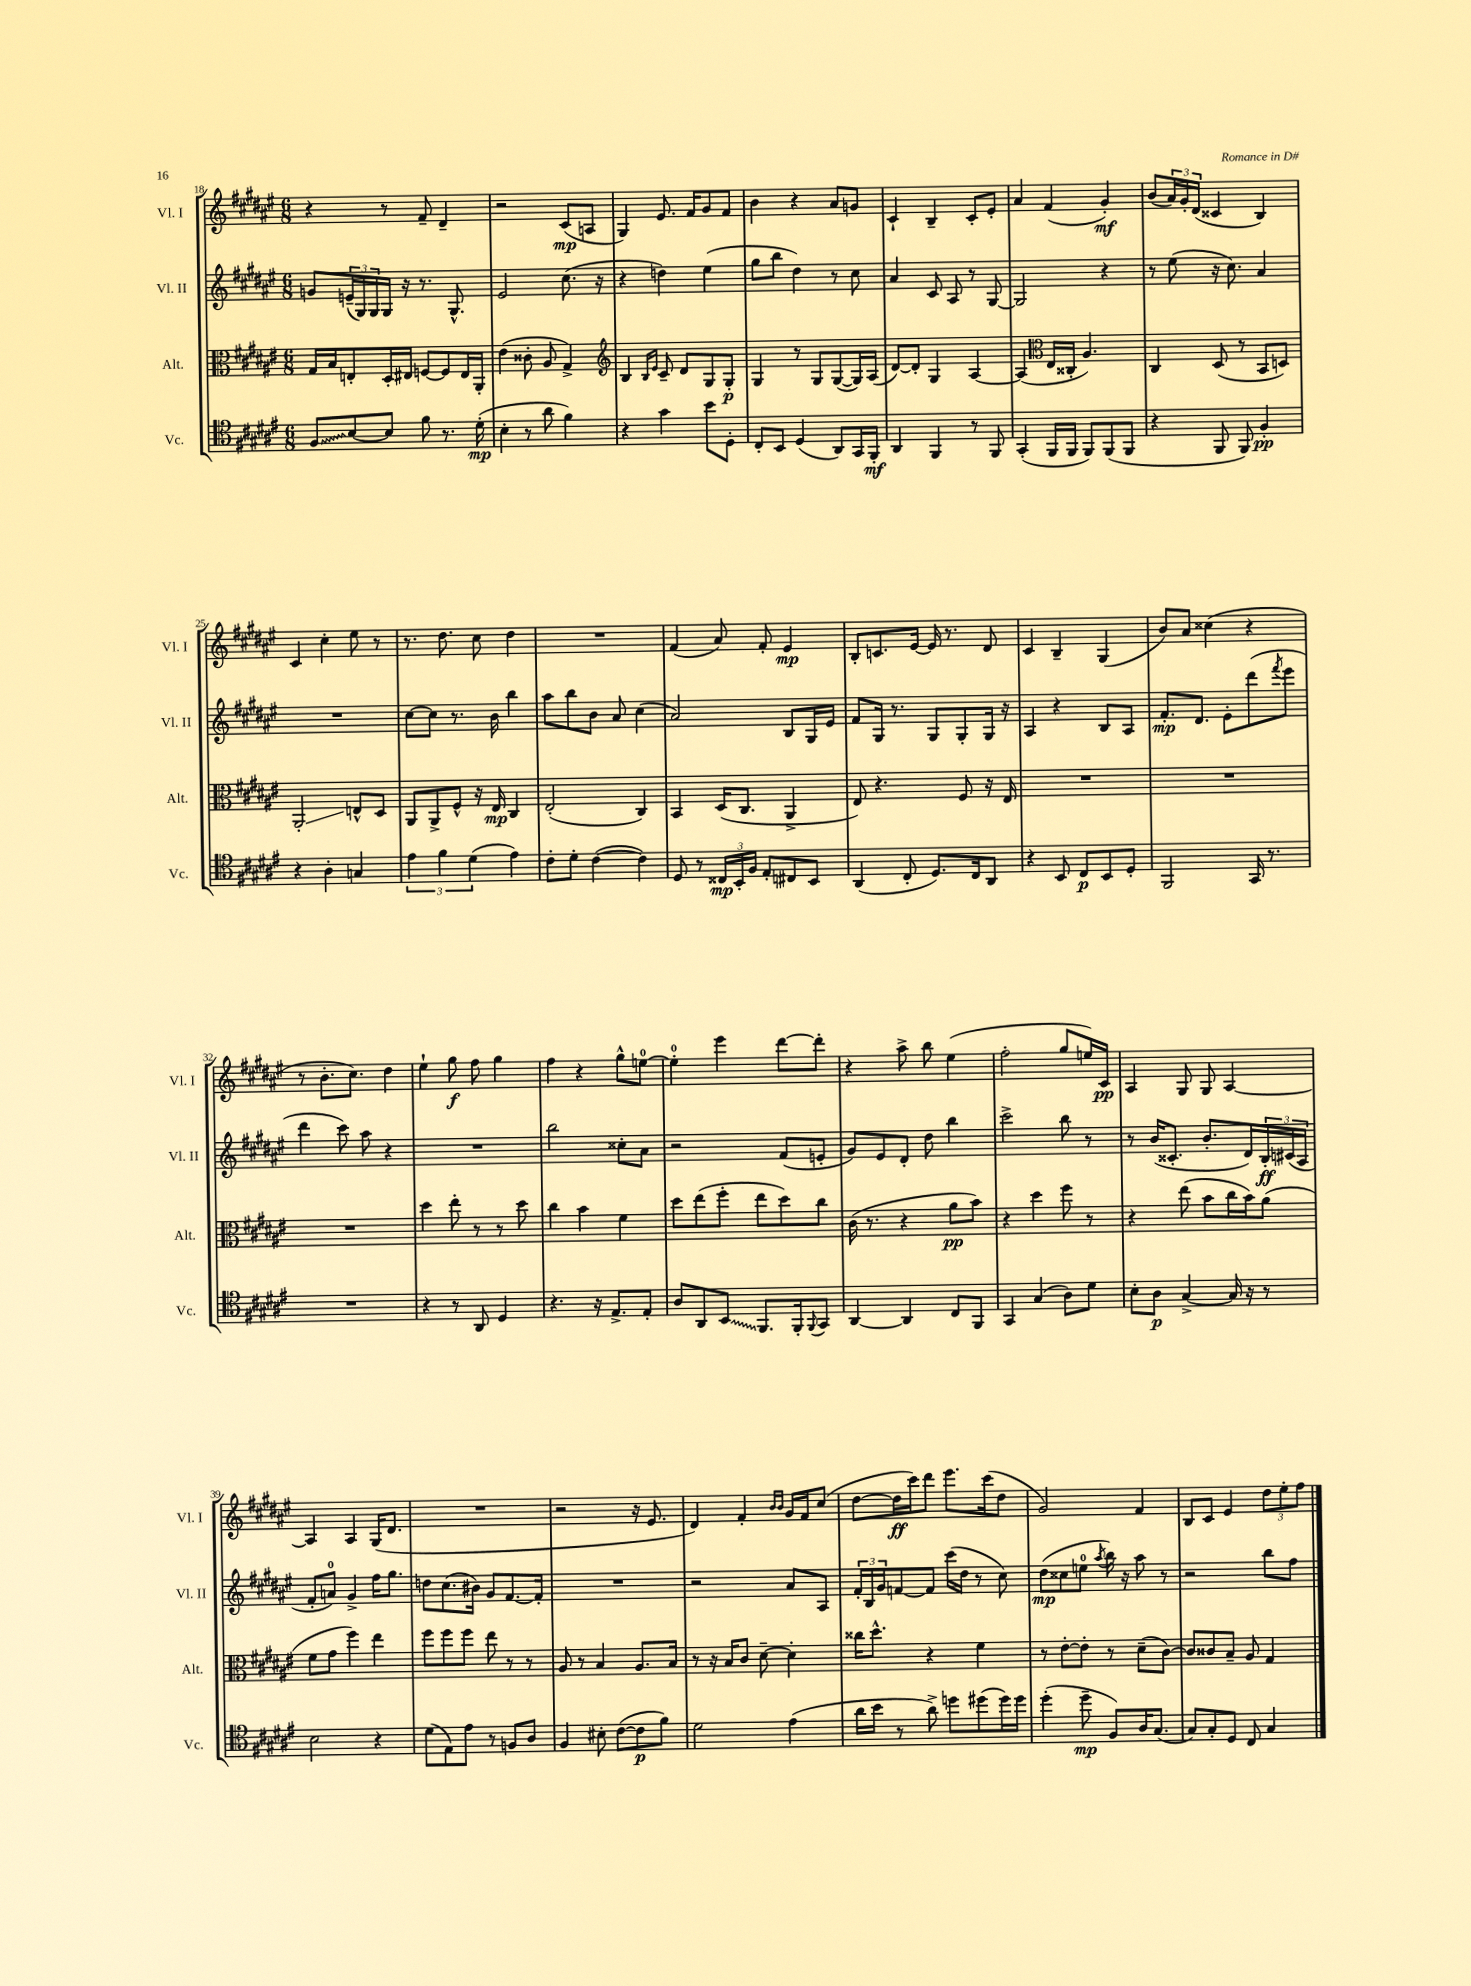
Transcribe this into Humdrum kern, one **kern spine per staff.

**kern	**kern	**kern	**kern
*staff4	*staff3	*staff2	*staff1
*clefC4	*clefC3	*clefG2	*clefG2
*k[f#c#g#d#a#e#]	*k[f#c#g#d#a#e#]	*k[f#c#g#d#a#e#]	*k[f#c#g#d#a#e#]
*M6/8	*M6/8	*M6/8	*M6/8
8F#	16G#	8g	4r
.	16B	.	.
[8B	8E'	(24e~	.
.	.	24G#)	.
.	.	24G#	.
8B]	16D#'	16G#	8r
.	16E#	16r	.
8f#	[8F	8.r	8f#~
8.r	8F]	.	4d#~
.	.	8.G#^^	.
.	16E#	.	.
(16d#'	16AA#'	.	.
=	=	=	=
4B'	(4e#	2e#	2r
8r	8c##'	.	.
8a#	8A#	.	.
4f#)	4G#^)	(8.cc#	(8c#
.	.	.	8A
.	.	16r	.
=	=	=	=
*	*clefG2	*	*
4r	4B	4r	4G#)
.	16qqB	.	.
.	16qqe#	.	.
4g#	8c#~	4dd)	8.e#
.	8d#	.	.
.	.	.	16f#
8b	8G#	(4ee#	8g#
8D#'	8G#'	.	8f#
=	=	=	=
8C#'	4G#	8gg#	4b
8BB	.	8bb	.
(4D#	8r	4dd#)	4r
.	8G#	.	.
8AA#)	([8G#	8r	8a#
16GG#	16G#])	8cc#	8g
16FF#'	(16A#	.	.
=	=	=	=
4AA#	[8d#)	4a#	4c#`
.	8d#']	.	.
4FF#	4G#	8c#	4B~
.	.	8A#	.
8r	[4A#	8r	8c#'
8FF#	.	[8G#	8e#'
=	=	=	=
(4GG#'	(4A#]	2G#]	4a#
*	*clefC3	*	*
16FF#	16E#	.	(4f#
16FF#	16C##'	.	.
8FF#)	4.A#)	.	.
(8FF#	.	4r	4g#')
8FF#	.	.	.
=	=	=	=
4r	4C#	8r	(8b
.	.	(8ee#	24a#)
.	.	.	24g#'
.	.	.	(24d#
8FF#	(8D#	16r	4c##
.	.	8.cc#)	.
8FF#)	8r	.	.
4F#'	8BB	4a#	4B)
.	8D)	.	.
=	=	=	=
4r	2AA#'	2.r	4c#
4A#'	.	.	4cc#'
4G	8E^^	.	8ee#
.	8D#	.	8r
=	=	=	=
6e#	8AA#	[8cc#	8.r
.	8AA#^	8cc#]	.
6f#	.	.	.
.	.	.	8.dd#
.	8F#^^	8.r	.
(6d#	.	.	.
.	16r	.	8cc#
.	16E#	16b	.
4e#)	4C#	4bb	4dd#
=	=	=	=
8c#'	(2E#'	8aa#	2.r
8d#'	.	8bb	.
([4c#	.	8b	.
.	.	8a#	.
4c#])	4C#)	(4cc#	.
=	=	=	=
8D#	4BB	2a#)	(4f#
8r	.	.	.
24C##	(16D#	.	8a#)
24BB'	.	.	.
.	8.C#	.	.
24F#	.	.	.
8E#'	.	.	8f#'
8C#	4AA#^	8B	4e#
8BB	.	16G#	.
.	.	16e#	.
=	=	=	=
(4AA#	8E#)	8f#	8B'
.	4.r	16G#	8.c
.	.	8.r	.
8C#'	.	.	.
.	.	.	[16e#
8.D#)	.	8G#	16e#]
.	.	.	8.r
.	8F#	8G#'	.
16C#	.	.	.
8AA#	16r	16G#	8d#
.	16E#	16r	.
=	=	=	=
4r	2.r	4A#	4c#
8BB	.	4r	4B~
8C#	.	.	.
8BB	.	8B	(4G#
8D#'	.	8A#	.
=	=	=	=
2FF#	2.r	8.f#'	8b)
.	.	.	8a#
.	.	8.d#	.
.	.	.	(4cc##
.	.	8e#'	.
16GG#	.	(8ddd#	4r
8.r	.	.	.
.	.	8qfff#	.
.	.	8eee#	.
=	=	=	=
2.r	2.r	4ddd#	8r
.	.	.	8.b'
.	.	8ccc#)	.
.	.	.	8.cc#)
.	.	8aa#	.
.	.	4r	4dd#
=	=	=	=
4r	4dd#	2.r	4ee#`
8r	8ee#'	.	8gg#
8AA#	8r	.	8ff#
4D#	8r	.	4gg#
.	8dd#	.	.
=	=	=	=
4.r	4cc#	2bb	4ff#
.	4b	.	4r
16r	.	.	.
8.E#^	.	.	.
.	4f#	8cc##'	8gg#^^
8E#'	.	8a#	[8ee
=	=	=	=
8A#	8dd#	2r	4ee']
8AA#	(8ee#	.	.
8BB	8ff#'	.	4eee#
8.FF#	8ee#	.	.
.	8dd#)	(8f#	[8ddd#
16FF#'	.	.	.
8qqFF#	.	.	.
8GG#	8cc#	8e'	8ddd#']
=	=	=	=
[4AA#	(16c#	8g#)	4r
.	8.r	.	.
.	.	8e#	.
4AA#]	4r	8d#'	8aa#^
.	.	8dd#	8bb
8C#	8a#	4bb	(4ee#
8FF#	8b)	.	.
=	=	=	=
4GG#	4r	2ccc#^	2ff#'
(4G#	4dd#	.	.
8A#)	8ff#	8bb	8gg#
8d#	8r	8r	16ee)
.	.	.	16c#
=	=	=	=
8B'	4r	8r	4A#
8A#	.	(16b	.
.	.	8.c##'	.
[4G#^	(8ee#	.	8G#
.	8b	8.b'	8G#
16G#]	16cc#	.	[4A#
16r	16b)	16d#)	.
8r	(8a#	24B'	.
.	.	(24c#	.
.	.	24A#	.
=	=	=	=
2B	8f#	8f#'	4A#]
.	8g#	8a)	.
.	4ff#)	4g#^	4A#
4r	4ee#	16ff#	(16G#
.	.	8.gg#	8.d#
=	=	=	=
(8d#	8ff#	8dd	2.r
8E#)	8ff#	(8.cc#	.
8e#	8ff#	.	.
.	.	16b#)	.
8r	8ee#	8g#	.
8F	8r	[8.f#	.
8A#	8r	.	.
.	.	16f#']	.
=	=	=	=
4F#	8A#	2.r	2r
.	8r	.	.
8B#'	4B	.	.
([8c#	.	.	.
8c#]	8.A#	.	16r
.	.	.	8.e#
8f#)	.	.	.
.	16B	.	.
=	=	=	=
2d#	8r	2r	4d#)
.	16r	.	.
.	16B	.	.
.	8c#	.	4f#'
.	[8d#~	.	.
.	.	.	16qqb
.	.	.	16qqb
(4e#	4d#']	8a#	16g#
.	.	.	16f#
.	.	8A#	(8cc#
=	=	=	=
16a#	16cc##	24f#'	[8dd#
.	.	24B	.
16b	8.dd#^^	.	.
.	.	24g#	.
8r	.	[8f	16dd#]
.	.	.	16ccc#)
8a#^)	4r	8f]	8ddd#
8dd	.	(16ccc#	8.eee#
.	.	16dd#	.
(8dd#	4f#	8r	.
.	.	.	(16ccc#
16dd#)	.	8cc#)	8dd#
16dd#	.	.	.
=	=	=	=
(4dd#'	8r	(8dd#	2g#)
.	[8e#'	8cc##	.
8dd#~	8e#']	8ee	.
.	.	8qaa#	.
8F#)	8r	16bb)	.
.	.	16r	.
16A#	(8d#~	8aa#	4f#
(8.G#	.	.	.
.	[8c#)	8r	.
=	=	=	=
8G#)	8c#]	2r	8B
8G#'	8c##	.	8c#
8D#	8B~	.	4e#
8C#	8A#	.	.
4G#	4G#	8bb	12dd#
.	.	.	12ee#'
.	.	8ff#	.
.	.	.	12ff#
==	==	==	==
*-	*-	*-	*-
